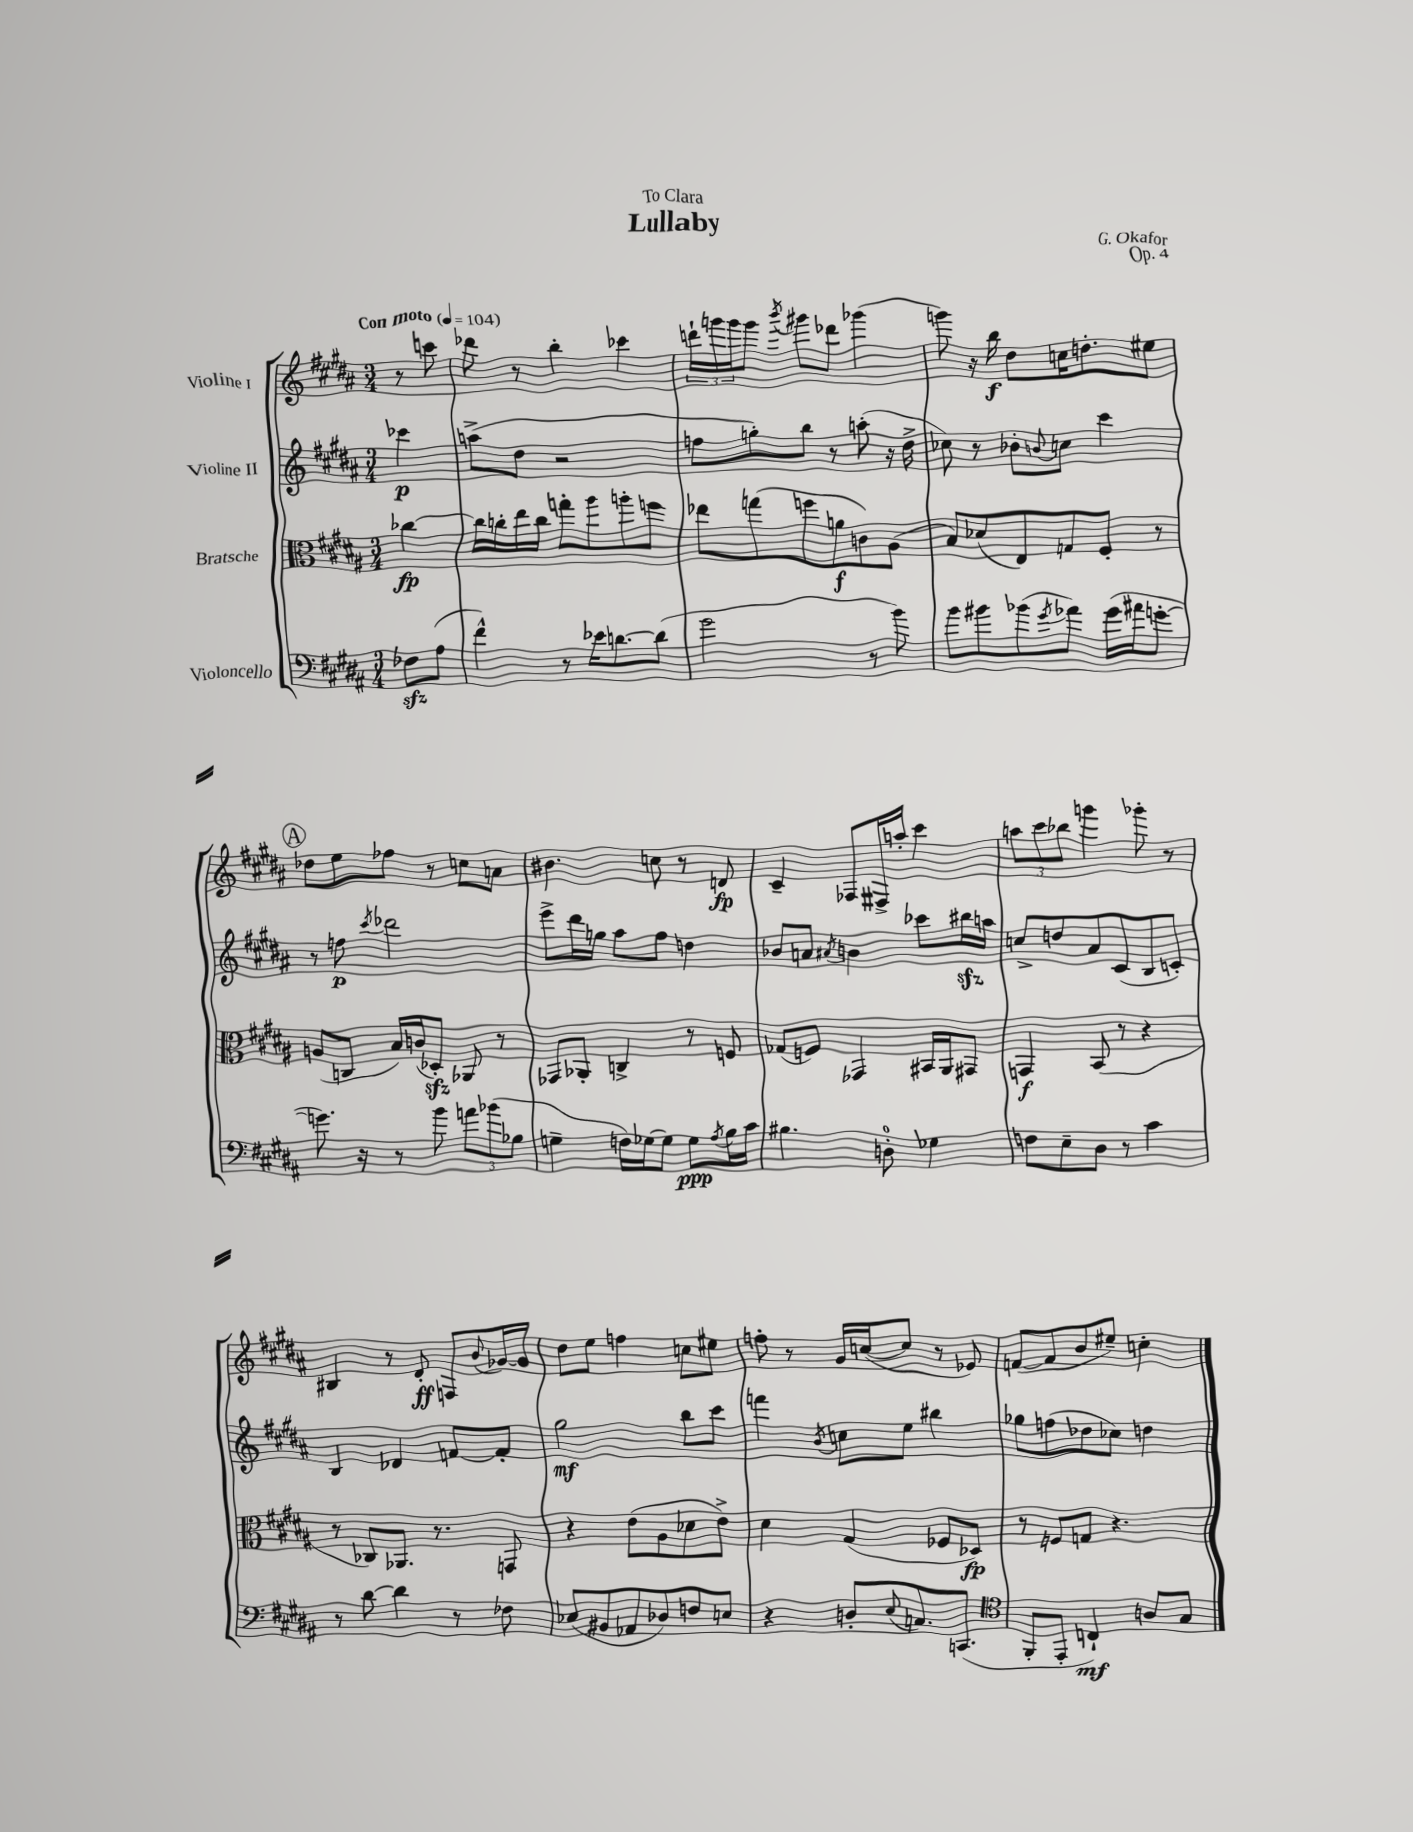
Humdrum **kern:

**kern	**dynam	**kern	**dynam	**kern	**dynam	**kern	**dynam
*part4	*part4	*part3	*part3	*part2	*part2	*part1	*part1
*staff4	*staff4	*staff3	*staff3	*staff2	*staff2	*staff1	*staff1
*I"Violoncello	*	*I"Bratsche	*	*I"Violine II	*	*I"Violine I	*
*clefF4	*	*clefC3	*	*clefG2	*	*clefG2	*
*k[f#c#g#d#a#]	*	*k[f#c#g#d#a#]	*	*k[f#c#g#d#a#]	*	*k[f#c#g#d#a#]	*
*M3/4	*	*M3/4	*	*M3/4	*	*M3/4	*
*MM104	*	*MM104	*	*MM104	*	*MM104	*
=	=	=	=	=	=	=	=
!	!	!	!	!	!	!LO:TX:a:B:t=Con moto	!
8F-Xzz\L	.	[4cc-X\	fp	4ccc-X\	p	8r	.
(8A#\J	.	.	.	.	.	8cccn\	.
=1	=1	=1	=1	=1	=1	=1	=1
4f#^^\)	.	16cc-\LL]	.	(8aan^\L	.	8ddd-X\	.
.	.	16ccn'\	.	.	.	.	.
.	.	16ee\	.	8dd#\J	.	8r	.
.	.	16cc\JJ	.	.	.	.	.
8r	.	8ggn'\L	.	2r	.	4bb'\	.
16e-X\KL	.	8aa#\	.	.	.	.	.
[8.dn\	.	.	.	.	.	.	.
.	.	8aan'\	.	.	.	4ccc-X\	.
(8d\J]	.	8ffn\J	.	.	.	.	.
=2	=2	=2	=2	=2	=2	=2	=2
2g#\	.	8ee-X\L	.	8ffn\L	.	24dddn`\LL	.
.	.	.	.	.	.	24gggn\	.
.	.	.	.	.	.	24ggg\J	.
.	.	(8ggn\	.	8ggn'\)	.	8ggg\J	.
.	.	.	.	.	.	8qbbb/	.
.	.	8ffn\	.	8bb\J	.	8ggg#X\L	.
.	.	8an\	f	8r	.	8ddd-X\J	.
8r	.	8cn\)	.	(8aan'\	.	(4ggg-X\	.
8b\)	.	(8A#\J	.	16r	.	.	.
.	.	.	.	16dd#^\	.	.	.
=3	=3	=3	=3	=3	=3	=3	=3
8b\L	.	8B/L)	.	8cc-X\)	.	8gggn\)	.
8b#X\	.	(8d-X/	.	8r	.	16r	.
.	.	.	.	.	.	16bb\	f
(8b-X\	.	8E/)	.	8b-X'\L	.	8dd#\L	.
8qg#/	.	.	.	8qqbn/	.	.	.
8a-X\J)	.	8Gn/	.	8ccn\J	.	16ccn\K	.
.	.	.	.	.	.	8.ddn'\	.
(16g#\LL	.	8F#'/J	.	4ccc#\	.	.	.
16a#X\J	.	.	.	.	.	.	.
[8gn'\J	.	8r	.	.	.	8ee#X\J	.
!!LO:LB:g=z
!!LO:REH:place=s1:t=A
=4	=4	=4	=4	=4	=4	=4	=4
8.gn\])	.	(8An/L	.	8r	.	8dd-X\L	.
.	.	8Cn/J	.	8ffn\	p	8ee\	.
16r	.	.	.	.	.	.	.
.	.	.	.	8qccc#/	.	.	.
8r	.	16B/LL)	.	2ddd-X\	.	8ff-X\J	.
.	.	(16cn/J	.	.	.	.	.
8b\	.	8D-Xzz'/J)	.	.	.	8r	.
12an\L	.	8AA-X/	.	.	.	8ccn\L	.
(12b-X\	.	.	.	.	.	.	.
.	.	8r	.	.	.	8an\J	.
12B-X\J	.	.	.	.	.	.	.
=5	=5	=5	=5	=5	=5	=5	=5
4Gn~\	.	8GG-X/L	.	8eee^\L	.	4.b#X\	.
.	.	8AA-X'/J	.	16ddd#\L	.	.	.
.	.	.	.	16ggn\JJ	.	.	.
16Fn\LL)	.	4Cn^/	.	8aa#\L	.	.	.
[16G-X\J	.	.	.	.	.	.	.
8G-\J]	.	.	.	8ff#\J	.	8ccn\	.
8G-\L	ppp	8r	.	4ddn\	.	8r	.
8qA#/	.	.	.	.	.	.	.
16B\L	.	8Fn/	.	.	.	8dn/	fp
16c#\JJ	.	.	.	.	.	.	.
=6	=6	=6	=6	=6	=6	=6	=6
4.B#X\	.	(8G-X/L	.	8b-X/L	.	4c#~/	.
.	.	8Fn/J)	.	8an/J	.	.	.
.	.	.	.	8qa#X/	.	.	.
.	.	4GG-X/	.	4bn\	.	8F-X/L	.
8Dn'\	.	.	.	.	.	16F#X^/L	.
.	.	.	.	.	.	16aan'/JJ	.
4G-X\	.	16BB#X/LL	.	8ccc-X\L	.	4ccc#\	.
.	.	16AA#/J	.	.	.	.	.
.	.	8GG#X/J	.	16bb#Xzz\L	.	.	.
.	.	.	.	16aan\JJ	.	.	.
=7	=7	=7	=7	=7	=7	=7	=7
8Fn\L	.	4GGn/	f	8ccn^/L	.	12aan\L	.
.	.	.	.	.	.	12ccc#\	.
8E~\	.	.	.	8ddn/	.	.	.
.	.	.	.	.	.	12bb-X\J	.
8D#\J	.	(8BB/	.	8a#/	.	4gggn\	.
8r	.	8r	.	(8c#/	.	.	.
4c#\	.	4r	.	8B/	.	8ggg-X'\	.
.	.	.	.	8cn'/J)	.	8r	.
!!LO:LB:g=z
=8	=8	=8	=8	=8	=8	=8	=8
8r	.	8r	.	4B/	.	4B#X/	.
[8d#\	.	8C-X/L)	.	.	.	.	.
4d#\]	.	8.AA-X/J	.	4d-X/	.	8r	.
.	.	.	.	.	.	8d#'/	ff
.	.	8.r	.	.	.	.	.
8r	.	.	.	[8fn/L	.	8Fn/L	.
.	.	.	.	.	.	8qqb/	.
8F-X\	.	8GGn/	.	8f'/J]	.	[16g-X/L	.
.	.	.	.	.	.	16g-/JJ]	.
=9	=9	=9	=9	=9	=9	=9	=9
(8E-X/L	.	4r	.	2gg#\	mf	8dd#\L	.
8BB#X/	.	.	.	.	.	8ee\J	.
8AA-X/	.	(8e\L	.	.	.	4ffn\	.
8D-X/)	.	8A#\	.	.	.	.	.
8Fn/	.	8d-X\	.	8bb\L	.	8ccn\L	.
8En/J	.	8e^\J)	.	8ccc#\J	.	8ee#X\J	.
=10	=10	=10	=10	=10	=10	=10	=10
4r	.	4d#\	.	4fffn\	.	8ffn'\	.
.	.	.	.	.	.	8r	.
.	.	.	.	8qb/	.	.	.
8Dn'/L	.	(4G#/	.	8ccn\L	.	16g#/LL	.
.	.	.	.	.	.	([16ccn/J	.
8qqE/	.	.	.	.	.	.	.
8.Cn/	.	.	.	8ee\J	.	8cc/J]	.
.	.	8F-X/L	.	4bb#X\	.	8r	.
(8.CCn/J	.	.	.	.	.	.	.
.	.	8D-X/J)	fp	.	.	8e-X/)	.
=11	=11	=11	=11	=11	=11	=11	=11
*clefC4	*	*	*	*	*	*	*
8FF#'/L	.	8r	.	8gg-X\L	.	([8fn/L	.
8EE'/J	.	8Fn/L	.	(8ffn\	.	8f/]	.
4Cn`/)	mf	8Gn/J	.	8dd-X\	.	8b/	.
.	.	4.r	.	8cc-X\J)	.	8ee#X~/J)	.
8An/L	.	.	.	4ddn\	.	4ccn'\	.
8G#/J	.	.	.	.	.	.	.
==	==	==	==	==	==	==	==
*-	*-	*-	*-	*-	*-	*-	*-
